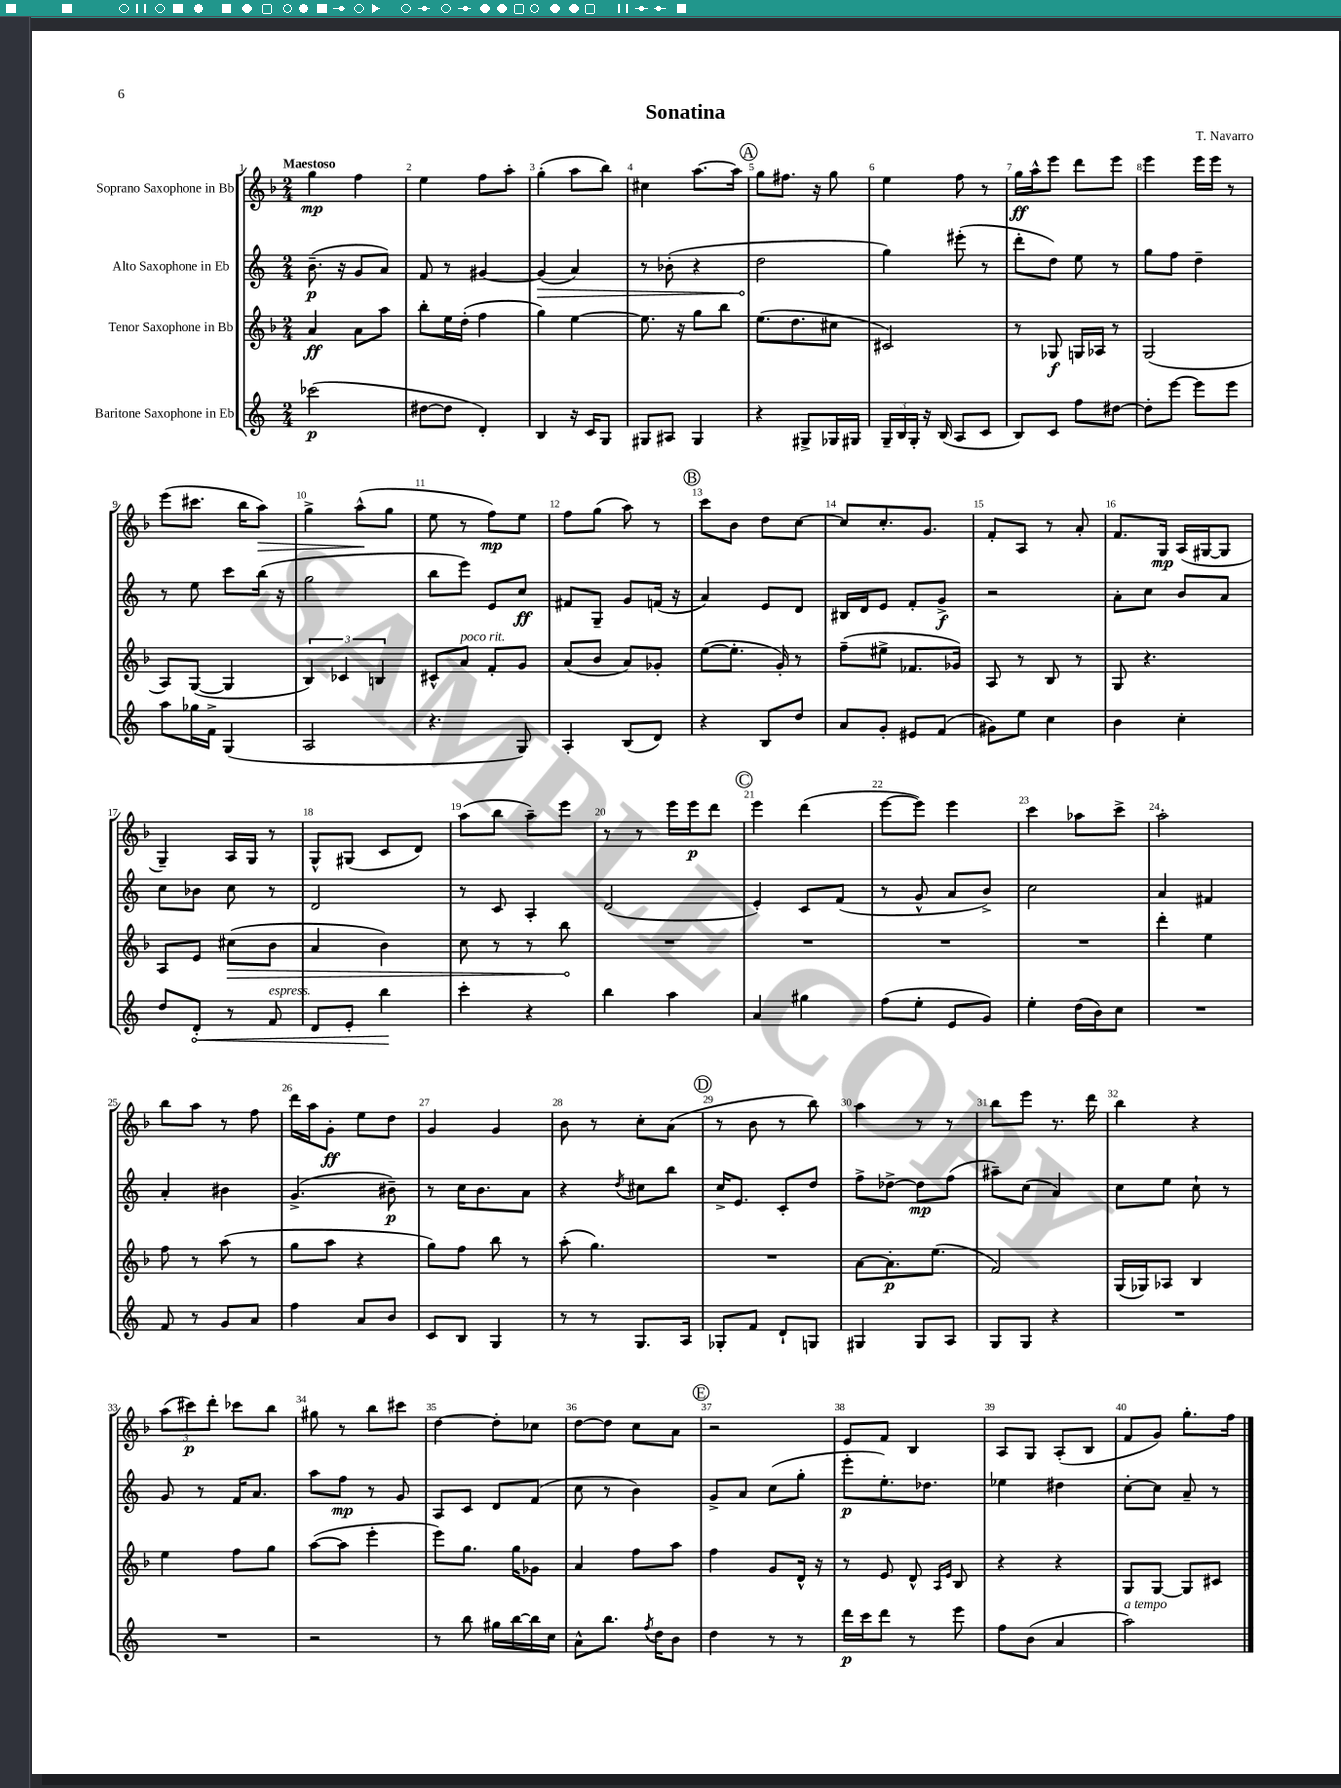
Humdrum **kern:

**kern	**dynam	**kern	**dynam	**kern	**dynam	**kern	**dynam
*part4	*part4	*part3	*part3	*part2	*part2	*part1	*part1
*staff4	*staff4	*staff3	*staff3	*staff2	*staff2	*staff1	*staff1
*I"Baritone Saxophone in Eb	*	*I"Tenor Saxophone in Bb	*	*I"Alto Saxophone in Eb	*	*I"Soprano Saxophone in Bb	*
*clefG2	*	*clefG2	*	*clefG2	*	*clefG2	*
*k[]	*	*k[b-]	*	*k[]	*	*k[b-]	*
*M2/4	*	*M2/4	*	*M2/4	*	*M2/4	*
=1	=1	=1	=1	=1	=1	=1	=1
!	!	!	!	!	!	!LO:TX:a:B:t=Maestoso	!
(2ccc-X\	p	4a/	ff	(8.b~\	p	4gg\	mp
.	.	.	.	16r	.	.	.
.	.	8a\L	.	8g/L	.	4ff\	.
.	.	8aa\J	.	8a/J)	.	.	.
=2	=2	=2	=2	=2	=2	=2	=2
[8dd#X\L	.	8bb-'\L	.	8f/	.	4ee\	.
8dd#\J]	.	16ee\L	.	8r	.	.	.
.	.	(16dd'\JJ	.	.	.	.	.
4d'/)	.	4ff\	.	[4g#X/	.	8ff\L	.
.	.	.	.	.	.	8aa'\J	.
=3	=3	=3	=3	=3	=3	=3	=3
!	!	!	!	!	!LO:HP:b	!	!
4B/	.	4gg\)	.	(4g#/]	>	(4gg'\	.
16r	.	[4ee\	.	4a/)	.	8aa\L	.
16c/KL	.	.	.	.	.	.	.
8G/J	.	.	.	.	.	8bb-\J)	.
=4	=4	=4	=4	=4	=4	=4	=4
8G#X/L	.	8.ee\]	.	8r	.	4cc#X\	.
8A#X/J	.	.	.	(8b-X'\	.	.	.
.	.	16r	.	.	.	.	.
4G#/	.	8gg\L	.	4r	.	[8.aa\L	.
.	.	8bb-\J	.	.	.	.	.
.	.	.	.	.	.	16aa\Jk]	.
!!LO:REH:place=s1:t=A
=5	=5	=5	=5	=5	=5	=5	=5
4r	.	(8.ee\L	.	2dd\	.	8gg\L	.
.	.	.	.	.	.	8.ff#X\J	.
.	.	8.dd\	.	.	.	.	.
8G#X^/L	.	.	.	.	.	.	.
.	.	.	.	.	.	16r	.
16G-X/L	.	8cc#X\J	.	.	.	8gg\	.
16G#X/JJ	.	.	.	.	.	.	.
.	.	.	.	.	]	.	.
=6	=6	=6	=6	=6	=6	=6	=6
24G~/LL	.	2c#X/)	.	4gg\)	.	4ee\	.
24B/	.	.	.	.	.	.	.
24G'/JJ	.	.	.	.	.	.	.
16r	.	.	.	.	.	.	.
(16B/	.	.	.	.	.	.	.
8A/L	.	.	.	(8eee#X'\	.	8ff\	.
8c/J	.	.	.	8r	.	8r	.
=7	=7	=7	=7	=7	=7	=7	=7
8B/L)	.	8r	.	8ddd'\L	.	16gg\LL	ff
.	.	.	.	.	.	16aa^^\J	.
8c/J	.	8G-X/	f	8dd\J)	.	8eee\J	.
8ff\L	.	16Gn/LL	.	8ee\	.	8ddd\L	.
.	.	16A-X/JJ	.	.	.	.	.
[8dd#X\J	.	8r	.	8r	.	8eee\J	.
=8	=8	=8	=8	=8	=8	=8	=8
8dd#'\L]	.	(2G/	.	8gg\L	.	4eee\	.
[8eee\J	.	.	.	8ff\J	.	.	.
8eee\L]	.	.	.	4dd~\	.	16eee\LL	.
.	.	.	.	.	.	16eee\JJ	.
8eee\J	.	.	.	.	.	8r	.
!!LO:LB:g=z
=9	=9	=9	=9	=9	=9	=9	=9
8aa\L	.	8A/L)	.	8r	.	(8eee\L	.
16gg-X\L	.	([8G/J	.	8ee\	.	8.ccc#X\J	.
16f^\JJ	.	.	.	.	.	.	.
(4G/	.	4G/]	.	8ccc\L	.	.	.
.	.	.	.	.	.	16bb-\KL	.
!	!	!	!	!	!	!	!LO:HP:b
.	.	.	.	(16bb\Jk	.	8aa\J)	>
.	.	.	.	16r	.	.	.
=10	=10	=10	=10	=10	=10	=10	=10
2A/	.	6B-/)	.	2gg\	.	4gg^\	.
.	.	6c-X/	.	.	.	.	.
.	.	.	.	.	.	(8aa^^\L	.
.	.	6Bn/	.	.	.	.	.
.	.	.	.	.	.	8gg\J	]
=11	=11	=11	=11	=11	=11	=11	=11
4.r	.	8c#X^^/L	.	8bb\L	.	8ee\	.
!	!	!LO:TX:a:i:t=poco rit.	!	!	!	!	!
.	.	8a/J	.	8eee\J)	.	8r	.
.	.	8f'/L	.	8e/L	.	8ff\L)	mp
8G/)	.	8g/J	.	8cc/J	ff	8ee\J	.
=12	=12	=12	=12	=12	=12	=12	=12
4A'/	.	(8a/L	.	8f#X/L	.	8ff\L	.
.	.	8b-/J	.	8G~/J	.	(8gg\J	.
(8B/L	.	8a/L)	.	8g/L	.	8aa\)	.
8d/J)	.	8g-X'/J	.	(16fn/Jk	.	8r	.
.	.	.	.	16r	.	.	.
!!LO:REH:place=s1:t=B
=13	=13	=13	=13	=13	=13	=13	=13
4r	.	([8ee\L	.	4a/)	.	8ccc\L	.
.	.	8.ee'\J]	.	.	.	8b-\J	.
8B/L	.	.	.	8e/L	.	8dd\L	.
.	.	16g'/)	.	.	.	.	.
8dd/J	.	8r	.	8d/J	.	[8cc\J	.
=14	=14	=14	=14	=14	=14	=14	=14
8a/L	.	(8ff~\L	.	16B#X/LL	.	8cc/L]	.
.	.	.	.	16d/J	.	.	.
8g'/J	.	8ee#X^\J	.	8e/J	.	8.cc'/	.
8e#X/L	.	8.f-X/L	.	8f'/L	.	.	.
.	.	.	.	.	.	8.g/J	.
(8f/J	.	.	.	8g^/J	f	.	.
.	.	16g-X/Jk)	.	.	.	.	.
=15	=15	=15	=15	=15	=15	=15	=15
8g#X\L)	.	8A/	.	2r	.	8f'/L	.
8ee\J	.	8r	.	.	.	8A/J	.
4cc\	.	8B-/	.	.	.	8r	.
.	.	8r	.	.	.	8a'/	.
=16	=16	=16	=16	=16	=16	=16	=16
4b\	.	8G/	.	8a'\L	.	8.f/L	.
.	.	4.r	.	8cc\J	.	.	.
.	.	.	.	.	.	16G/Jk	mp
4cc'\	.	.	.	8b/L	.	(16A/LL	.
.	.	.	.	.	.	[16G#X/J	.
.	.	.	.	8a/J	.	8G#/J]	.
!!LO:LB:g=z
=17	=17	=17	=17	=17	=17	=17	=17
8dd/L	.	8A/L	.	8cc\L	.	4G~/)	.
!	!LO:HP:b	!	!	!	!	!	!
8d'/J	<	8e/J	.	8b-X\J	.	.	.
!	!	!	!LO:HP:b	!	!	!	!
8r	.	(8cc#X\L	>	8cc\	.	16A/LL	.
.	.	.	.	.	.	16G/JJ	.
!LO:TX:a:i:t=espress.	!	!	!	!	!	!	!
8f/	.	8b-\J	.	8r	.	8r	.
=18	=18	=18	=18	=18	=18	=18	=18
8d/L	.	4a/	.	2d/	.	8G^^/L	.
8e'/J	.	.	.	.	.	(8G#X/J	.
4bb\	.	4b-\)	.	.	.	8c/L	.
.	.	.	.	.	.	8d/J)	.
.	[	.	.	.	.	.	.
=19	=19	=19	=19	=19	=19	=19	=19
4ccc'\	.	8cc\	.	8r	.	(8aa\L	.
.	.	8r	.	8c/	.	8bb-\J	.
4r	.	8r	.	4A'/	.	8aa~\L)	.
.	.	8bb-\	.	.	.	8eee\J	.
.	.	.	]	.	.	.	.
=20	=20	=20	=20	=20	=20	=20	=20
4bb\	.	2r	.	(2d/	.	8r	.
.	.	.	.	.	.	8r	.
4aa\	.	.	.	.	.	16eee\LL	.
.	.	.	.	.	.	16eee\J	p
.	.	.	.	.	.	8ddd\J	.
!!LO:REH:place=s1:t=C
=21	=21	=21	=21	=21	=21	=21	=21
4a/	.	2r	.	4e'/)	.	4eee\	.
4gg#X\	.	.	.	8c/L	.	(4ddd\	.
.	.	.	.	(8f/J	.	.	.
=22	=22	=22	=22	=22	=22	=22	=22
(8ff\L	.	2r	.	8r	.	[8eee\L	.
8ee'\J	.	.	.	8g^^/	.	8eee\J])	.
8e/L	.	.	.	8a/L	.	4eee\	.
8g/J)	.	.	.	8b^/J)	.	.	.
=23	=23	=23	=23	=23	=23	=23	=23
4ee'\	.	2r	.	2cc\	.	4ccc\	.
(16dd\LL	.	.	.	.	.	8aa-X\L	.
16b\J)	.	.	.	.	.	.	.
8cc\J	.	.	.	.	.	8ccc^\J	.
=24	=24	=24	=24	=24	=24	=24	=24
2r	.	4ddd'\	.	4a/	.	2aa'\	.
.	.	4ee\	.	4f#X/	.	.	.
!!LO:LB:g=z
=25	=25	=25	=25	=25	=25	=25	=25
8f/	.	8ff\	.	4a'/	.	8bb-\L	.
8r	.	8r	.	.	.	8aa\J	.
8g/L	.	(8aa\	.	4b#X\	.	8r	.
8a/J	.	8r	.	.	.	8ff\	.
=26	=26	=26	=26	=26	=26	=26	=26
4ff\	.	8gg\L	.	(4.g^/	.	16ddd\LL	.
.	.	.	.	.	.	16aa\J	.
.	.	8aa\J	.	.	.	8g'\J	ff
8a/L	.	4r	.	.	.	8ee\L	.
8b/J	.	.	.	8b#X~\)	p	8dd\J	.
=27	=27	=27	=27	=27	=27	=27	=27
8c/L	.	8gg\L)	.	8r	.	4g/	.
8B/J	.	8ff\J	.	16cc\KL	.	.	.
.	.	.	.	8.b\	.	.	.
4G/	.	8bb-\	.	.	.	4g/	.
.	.	8r	.	8a\J	.	.	.
=28	=28	=28	=28	=28	=28	=28	=28
8r	.	(8aa'\	.	4r	.	8b-\	.
8r	.	4.gg\)	.	.	.	8r	.
.	.	.	.	8qdd/	.	.	.
8.G/L	.	.	.	8cc#X\L	.	8cc'\L	.
.	.	.	.	8bb\J	.	(8a\J	.
16A/Jk	.	.	.	.	.	.	.
!!LO:REH:place=s1:t=D
=29	=29	=29	=29	=29	=29	=29	=29
8G-X'/L	.	2r	.	16cc^/KL	.	8r	.
.	.	.	.	8.e/J	.	.	.
8f/J	.	.	.	.	.	8b-\	.
8d`/L	.	.	.	8c'/L	.	8r	.
8Gn/J	.	.	.	8dd/J	.	8bb-\)	.
=30	=30	=30	=30	=30	=30	=30	=30
4G#X/	.	[8a\L	.	8ff^\L	.	4aa\	.
.	.	8.a'\]	p	[8dd-X^\J	.	.	.
8G#/L	.	.	.	8dd-\L]	mp	8r	.
.	.	(8.ee\J	.	.	.	.	.
8A/J	.	.	.	(8ff\J	.	8r	.
=31	=31	=31	=31	=31	=31	=31	=31
8G/L	.	2f/)	.	8aa#X~\L)	.	8bb-\L	.
8G/J	.	.	.	(8cc\J	.	8eee\J	.
4r	.	.	.	4a/)	.	8.r	.
.	.	.	.	.	.	16ddd\	.
=32	=32	=32	=32	=32	=32	=32	=32
2r	.	(16G/LL	.	8cc\L	.	4bb-\	.
.	.	16G-X/J)	.	.	.	.	.
.	.	8A-X/J	.	8ee\J	.	.	.
.	.	4B-/	.	8cc`\	.	4r	.
.	.	.	.	8r	.	.	.
!!LO:LB:g=z
=33	=33	=33	=33	=33	=33	=33	=33
2r	.	4ee\	.	8g/	.	(12aa\L	.
.	.	.	.	.	.	12ccc#X\)	p
.	.	.	.	8r	.	.	.
.	.	.	.	.	.	12ddd'\J	.
.	.	8ff\L	.	16f/KL	.	8ccc-X\L	.
.	.	.	.	8.a/J	.	.	.
.	.	8gg\J	.	.	.	8bb-\J	.
=34	=34	=34	=34	=34	=34	=34	=34
2r	.	([8aa\L	.	8aa\L	.	8gg#X\	.
.	.	8aa\J]	.	8ff\J	mp	8r	.
.	.	4eee'\	.	8r	.	8bb-\L	.
.	.	.	.	8g/	.	8ccc#X\J	.
=35	=35	=35	=35	=35	=35	=35	=35
8r	.	8eee\L)	.	8A/L	.	[4dd\	.
8bb\	.	8.gg\J	.	8c/J	.	.	.
16gg#X\LL	.	.	.	8d/L	.	8dd'\L]	.
[16bb\	.	16gg\KL	.	.	.	.	.
16bb\]	.	8g-X\J	.	(8f/J	.	8cc-X\J	.
16cc\JJ	.	.	.	.	.	.	.
=36	=36	=36	=36	=36	=36	=36	=36
8a^^\L	.	4a/	.	8cc\	.	[8dd\L	.
8.bb\J	.	.	.	8r	.	8dd\J]	.
.	.	8ff\L	.	4b\)	.	8cc\L	.
8qff/	.	.	.	.	.	.	.
16dd\KL	.	.	.	.	.	.	.
8b\J	.	8aa\J	.	.	.	8a\J	.
!!LO:REH:place=s1:t=E
=37	=37	=37	=37	=37	=37	=37	=37
4dd\	.	4ff\	.	8g^/L	.	2r	.
.	.	.	.	8a/J	.	.	.
8r	.	8g/L	.	(8cc\L	.	.	.
8r	.	16d^^/Jk	.	8gg'\J	.	.	.
.	.	16r	.	.	.	.	.
=38	=38	=38	=38	=38	=38	=38	=38
16ddd\LL	p	8r	.	8eee'\L	p	8e/L	.
16ccc\J	.	.	.	.	.	.	.
8ddd\J	.	8e/	.	8.ee'\)	.	8f/J	.
8r	.	8d^^/	.	.	.	4B-/	.
.	.	.	.	8.dd-X\J	.	.	.
.	.	16qqA/LL	.	.	.	.	.
.	.	16qqe/JJ	.	.	.	.	.
8eee\	.	8B-/	.	.	.	.	.
=39	=39	=39	=39	=39	=39	=39	=39
8ff\L	.	4r	.	4ee-X\	.	8A/L	.
(8b\J	.	.	.	.	.	8G/J	.
4a/	.	4r	.	4dd#X\	.	(8A'/L	.
.	.	.	.	.	.	8B-/J	.
=40	=40	=40	=40	=40	=40	=40	=40
!LO:TX:a:i:t=a tempo	!	!	!	!	!	!	!
2aa\)	.	8G/L	.	[8cc'\L	.	8f/L	.
.	.	[8G/J	.	8cc\J]	.	8g/J)	.
.	.	8G/L]	.	8a~/	.	8.gg'\L	.
.	.	8c#X/J	.	8r	.	.	.
.	.	.	.	.	.	16ff\Jk	.
==	==	==	==	==	==	==	==
*-	*-	*-	*-	*-	*-	*-	*-
